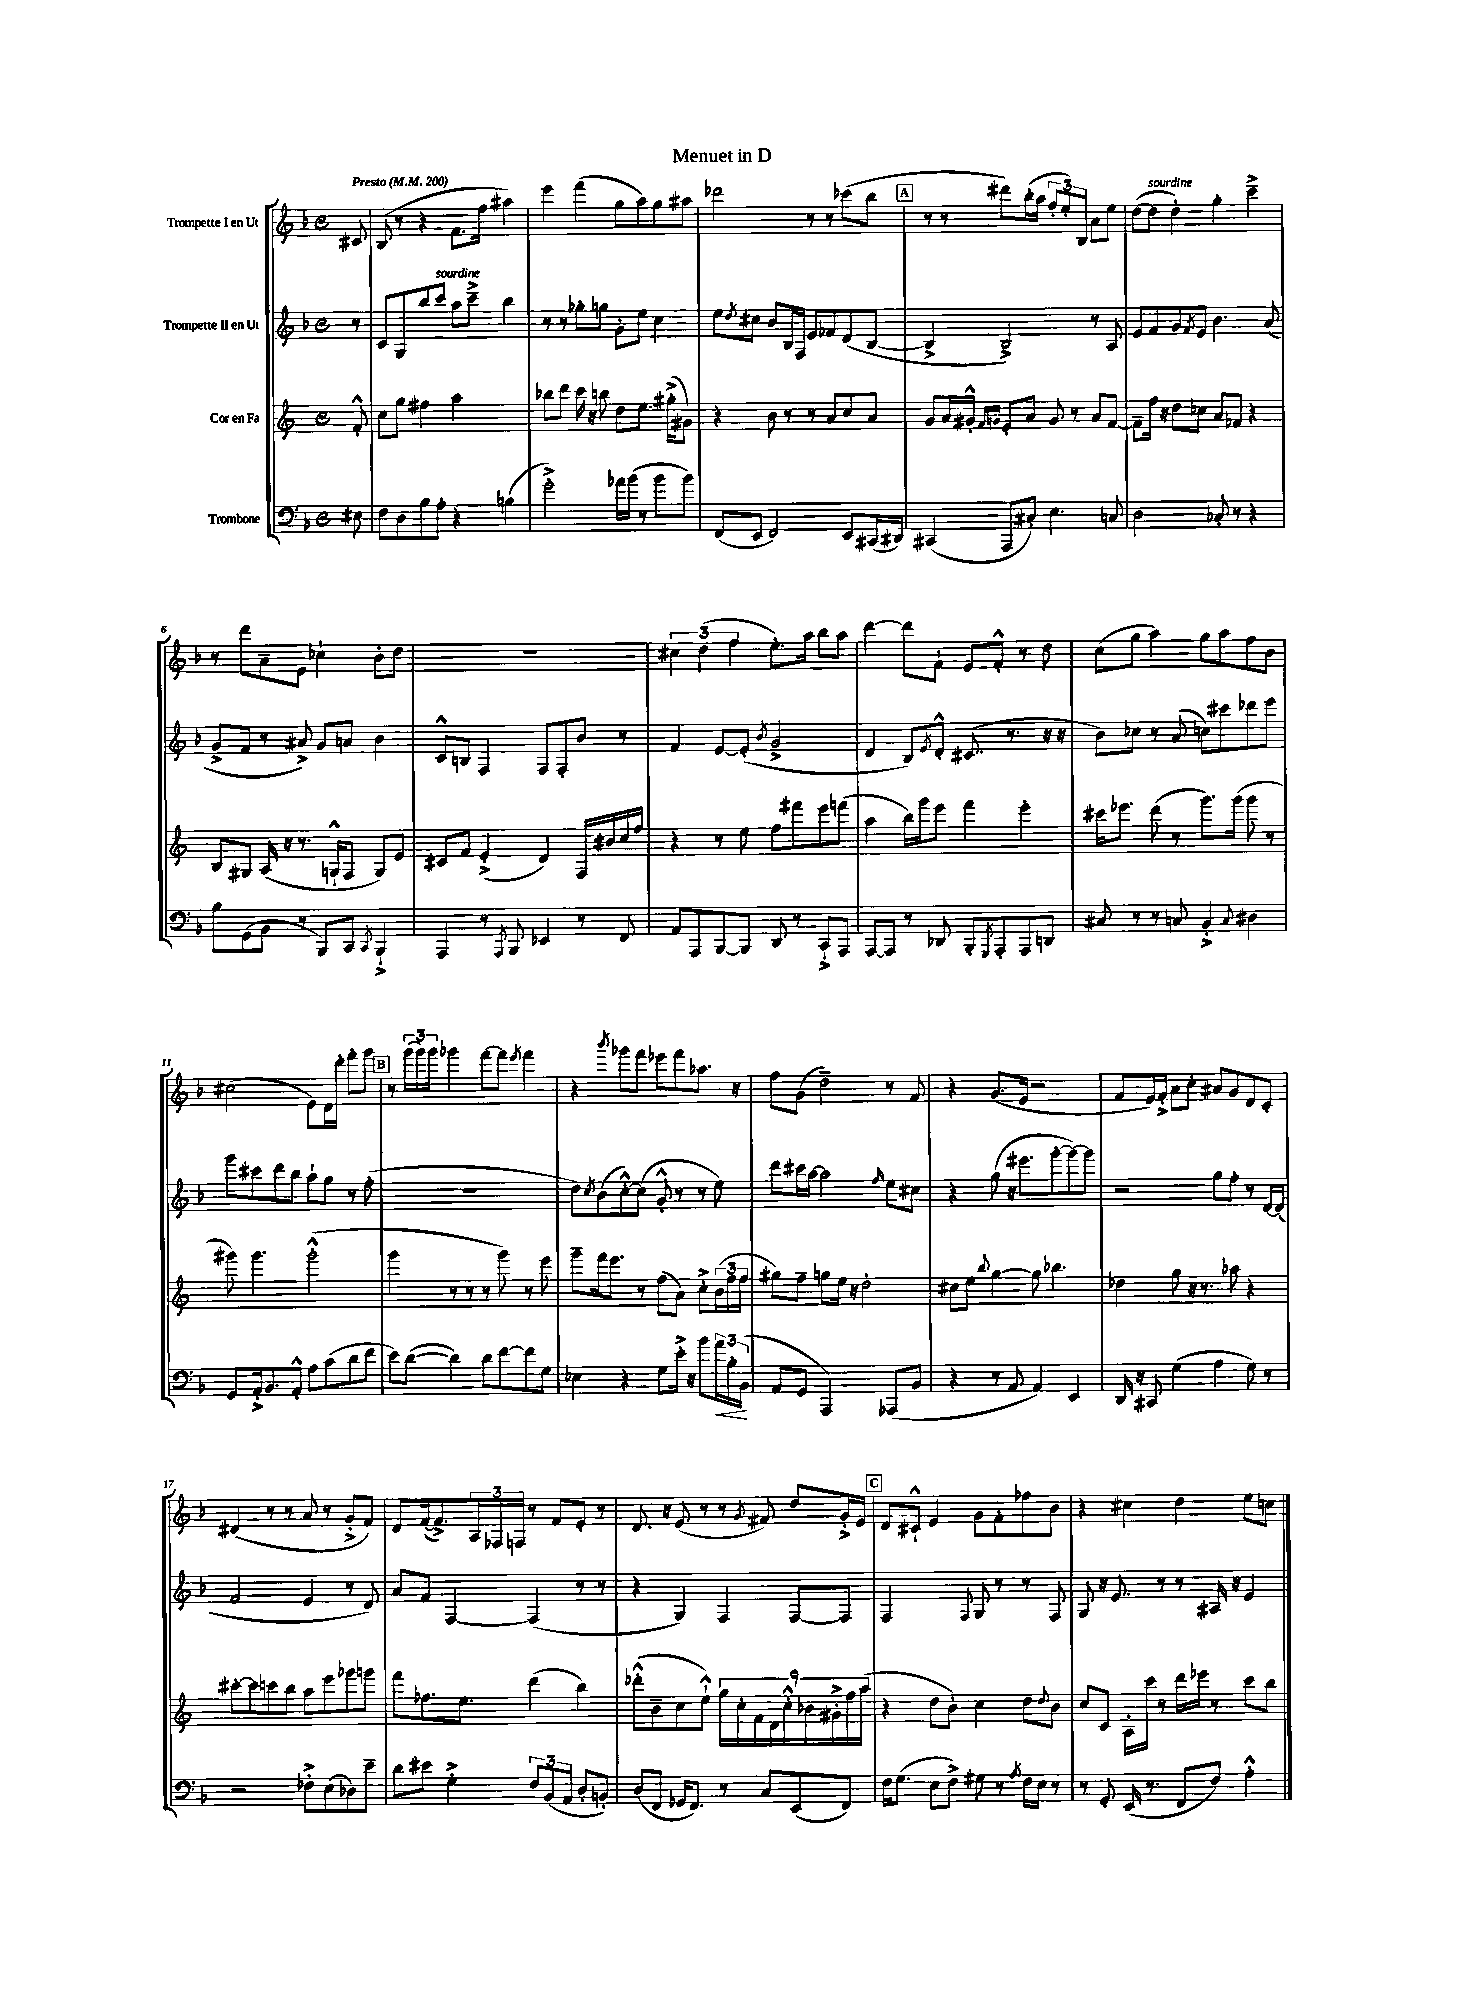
\header { title = "Menuet in D" }
<<
\new StaffGroup <<
\new Staff = "s0" \with { instrumentName = "Trompette I en Ut" } {
    \clef treble \key f \major \defaultTimeSignature \time 4/4 \partial 8 \tempo "Presto" 4 = 200
    cis'8 |
    bes8( r8 r4 f'8. f''16 ais''4) |
    e'''4 f'''4( g''8 a''8) g''8 ais''8 |
    des'''2 r8 r8 ces'''8( bes''8 |
    \mark \markup { \box "A" } r8 r8 dis'''8) bes''16-.( a''16 \tuplet 3/2 { f''8-. e''8-.) bes8 } a'8 e''8 |
    d''8~( d''8^\markup { \italic "sourdine" } d''4-.) g''4-. c'''4---> |
    r8 d'''8 a'8-- e'8 ces''4-! bes'8-. d''8 |
    R1 |
    \tuplet 3/2 { cis''4 d''4( f''4 } e''8.-.) a''16 bes''8 a''8 |
    d'''4~ d'''8 f'8-! e'8 f'8-.-^ r8 d''8 |
    c''8( g''8 a''4) g''8 a''8 f''8 bes'8 |
    cis''2( e'8) d'16 d'''16-. f'''8-. g'''8 |
    \mark \markup { \box "B" } r8 \tuplet 3/2 { g'''16( g'''16) g'''16 } ges'''4 f'''8~ f'''8 \acciaccatura { e'''8 } f'''4 |
    r4 \acciaccatura { bes'''8 } ges'''8 f'''8 ees'''8 f'''8 aes''8. r16 |
    f''8 g'8( d''2--) r8 f'8 |
    r4 g'8.( e'16 r2 |
    f'8 e'16) f'16-.-> a'8 c''8-. ais'8 g'8 d'8 c'8-. |
    dis'4( r8 r8 a'8 r8 g'8-.-> f'8) |
    d'8 f'16~( f'8.->) \tuplet 3/2 { a16 fes16 f16 } r8 f'8 e'8-. r8 |
    d'8. r16 e'8( r8 r8 \acciaccatura { g'8 } fis'8) d''8 g'16-.-> e'16 |
    \mark \markup { \box "C" } d'8 cis'8-!-^ e'4 g'8 f'8-. fes''8 bes'8 |
    r4 cis''4 d''4 e''8 c''8 \bar "|." |
}
\new Staff = "s1" \with { instrumentName = "Trompette II en Ut" } {
    \clef treble \key f \major \defaultTimeSignature \time 4/4 \partial 8
    r8 |
    c'8 g8 bes''8 c'''8^\markup { \italic "sourdine" } a''8 c'''8---> bes''4 |
    r8 r8 ges''8-. g''8 g'8-. e''8 c''4 |
    e''8 \acciaccatura { d''8 } cis''8 bes'8 bes16 f16 e'8 fes'8 d'8( bes8~ |
    \mark \markup { \box "A" } bes4-> bes2->) r8 a8 |
    e'8 f'8 g'8 \acciaccatura { f'8 } e'8 bes'4. a'8( |
    g'8-> f'8 r8 ais'8->) g'8 a'8 bes'4 |
    c'8-^ b8 f4 f8 f8-. bes'8 r8 |
    f'4 e'8~ e'8-.( \acciaccatura { bes'8 } g'2-> |
    d'4 bes8) \acciaccatura { e'8 } d'8-.-^ cis'8.( r8. r16 r16 |
    bes'8) ces''8 r8 a'8( c''8) cis'''8 des'''8 e'''8 |
    g'''8 cis'''8 d'''8 bes''8 a''8-! g''8 r8 f''8-.( |
    \mark \markup { \box "B" } R1 |
    d''8) \acciaccatura { c''8 } bes'8( c''8~-.-^) c''8( g'8-.-^ r8 r8 e''8) |
    d'''8 cis'''16 a''16~ a''2 \grace { f''16 } e''8 cis''8 |
    r4 g''8( r16 eis'''8. g'''8~-. g'''8~) g'''8 |
    r2 g''8 f''8-. r8 d'16~ d'16( |
    f'2 e'4 r8 d'8) |
    a'8 f'8 f4~ f4( r8 r8 |
    r4 g4) f4 f8~ f8 |
    \mark \markup { \box "C" } f2 \appoggiatura { f8 } g8 r8 r8 f8 |
    g8 r16 e'8. r8 r8 ais16 r16 e'4 \bar "|." |
}
\new Staff = "s2" \with { instrumentName = "Cor en Fa" } {
    \clef treble \key c \major \defaultTimeSignature \time 4/4 \partial 8
    f'8-.-^ |
    c''8 g''8 fis''4 a''2 |
    bes''8 d'''8 c'''16 r16 b''8 d''8 e''8. gis''16-.->( gis'8) |
    r4 b'8 r8 r8 a'8 c''8 a'8 |
    \mark \markup { \box "A" } g'8 a'16 gis'16-.-^ \grace { f'16 g'16 } e'8-. a'8 g'8 r8 a'8 f'8~ |
    f'8-- f''16 r16 d''8 ces''8 a'8 fes'8 r4 |
    b8 gis8 a16( r16 r8. g16-!-^ f8 g8) e'8 |
    cis'8 f'8 e'4-.->( d'4) f16 bis'16 c''16 f''16 |
    r4 r8 e''8 f''8 fis'''8 e'''8 f'''8( |
    a''4 b''16) g'''16 e'''8 f'''4 e'''4-. |
    cis'''16 ees'''8. d'''8( r8 g'''8.) g'''16( g'''8 r8 |
    gis'''8) gis'''4. gis'''2-.-^( |
    \mark \markup { \box "B" } g'''4 r8 r8 r8 g'''8) r8 e'''8 |
    g'''8-- f'''16 e'''8. r8 f''8( a'8) c''8-.-> \tuplet 3/2 { b'16( f''16 f''16 } |
    gis''8) f''8-- g''8 e''16 r16 d''2-. |
    cis''8 e''8 \appoggiatura { b''8 } g''4~ g''8 bes''4. |
    des''4 g''8 r16 r8. aes''8 r4 |
    cis'''8~-. cis'''8 c'''8 b''8 a''8 e'''8 ges'''8 g'''8 |
    f'''8 fes''8. e''8. d'''4( b''4) |
    des'''8-.-^( b'8-- c''8 e''8-!-^) \tuplet 9/8 { g''16 c''16-. f'16 d'16 c''16-.-^ bes'16 gis'16-.-> f''16 a''16( } |
    \mark \markup { \box "C" } r4 d''8 b'8-.) c''4 d''8 \appoggiatura { d''8 } b'8 |
    c''8 c'8 a16-. c'''16 r8 d'''16 ees'''16 r8 c'''8 b''8 \bar "|." |
}
\new Staff = "s3" \with { instrumentName = "Trombone" } {
    \clef bass \key f \major \defaultTimeSignature \time 4/4 \partial 8
    eis8 |
    f8 d8 bes8 a8-. r4 b4( |
    g'2-.->) aes'16 bes'16( r8 bes'8 bes'8) |
    f,8( e,8 f,2) e,8 cis,16( dis,16) |
    \mark \markup { \box "A" } cis,4( a,,8 cis8-.) e4. c8 |
    d2 ces8-. r8 r4 |
    bes8 g,8( bes,8 r8 bes,,8) c,8 \acciaccatura { c,8 } bes,,4-!-> |
    a,,4 r8 \acciaccatura { a,,8 } bes,,8 ees,4 r8 f,8 |
    a,8 a,,8 bes,,8~ bes,,8 d,8 r8 c,8-!-> a,,8 |
    a,,8~ a,,8 r8 des,8 bes,,8-. \acciaccatura { g,,8 } a,,8-. a,,8 d,8 |
    cis8 r8 r8 c8 bes,4-.-> \appoggiatura { c8 } dis4 |
    g,8 a,16-.-> bes,8. a,8-.-^ a8 c'8( d'8 f'8 |
    \mark \markup { \box "B" } e'8) d'8~( d'4) d'8 f'8~ f'8 g8 |
    ees4 r4 g8 e'16-.-> r16 bes'8 \tuplet 3/2 { a'16\< bes16-. bes,16\!( } |
    a,8 g,8 a,,2) aes,,8( bes,8 |
    r4 r8 a,8 a,4) e,4 |
    d,16 r16 cis,8 g4( a4 g8) r8 |
    r2 fes8-.-> e8( des8) e'8-- |
    d'8 eis'8 g4-.-> \tuplet 3/2 { f8 bes,8( a,8 } d8-. b,8-.) |
    d8( f,8 ges,16 f,8.) r8 c8 e,8( f,8) |
    \mark \markup { \box "C" } f16 g8.( e8 f8->) gis8 r8 \acciaccatura { a8 } f16 e16 r8 |
    r8 g,8-. e,16( r8. f,8 f8) a4-.-^ \bar "|." |
}
>>
>>
